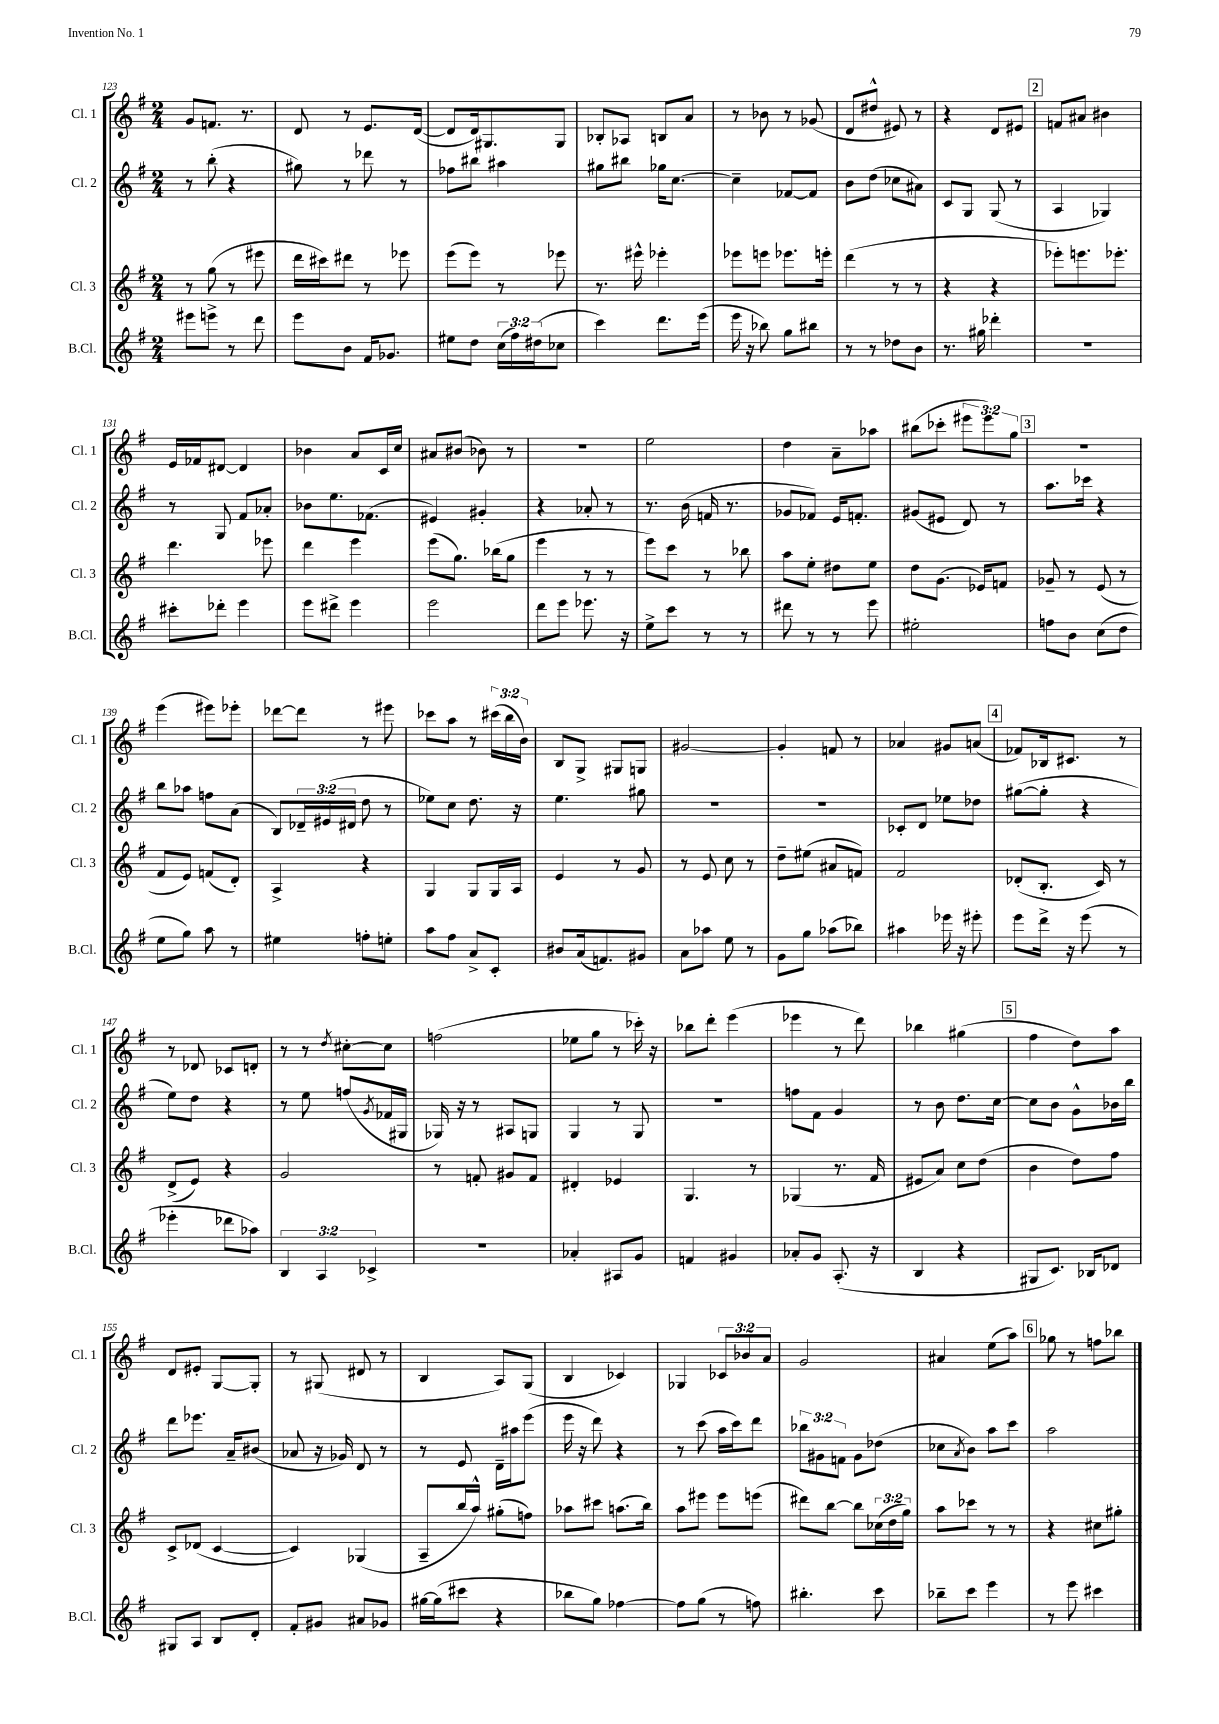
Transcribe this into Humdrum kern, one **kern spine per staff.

**kern	**kern	**kern	**kern
*part4	*part3	*part2	*part1
*staff4	*staff3	*staff2	*staff1
*I"B.Cl.	*I"Cl. 3	*I"Cl. 2	*I"Cl. 1
*I'B.Cl.	*I'Cl. 3	*I'Cl. 2	*I'Cl. 1
*clefG2	*clefG2	*clefG2	*clefG2
*k[f#]	*k[f#]	*k[f#]	*k[f#]
*M2/4	*M2/4	*M2/4	*M2/4
=123	=123	=123	=123
8eee#X\L	8r	8r	8g/L
8eeen^\J	(8gg\	(8bb'\	8.fn/J
8r	8r	4r	.
.	.	.	8.r
8ddd\	8eee#X\	.	.
=124	=124	=124	=124
8eee\L	16ddd\LL	8gg#X\)	8d/
.	16ccc#X\J)	.	.
8b\J	8ddd#X\J	8r	8r
16f#/KL	8r	8ddd-X\	8.e/L
8.g-X/J	.	.	.
.	8eee-X\	8r	.
.	.	.	([16d/Jk
=125	=125	=125	=125
8ee#X\L	(8eee\L	8ff-X\L	8d/L]
8dd\J	8eee\J)	8bb#X\J	16d/k)
.	.	.	8.G#X/
(24cc\LL	8r	4aa#X\	.
24ff#\)	.	.	.
(24dd#X\J	.	.	.
8cc-X\J	8eee-X\	.	8G#/J
=126	=126	=126	=126
4ccc\)	8.r	8gg#X\L	8B-X'/L
.	.	8bb#X\J	8A-X/J
.	16eee#X^^\	.	.
8.ddd\L	4eee-X'\	16gg-X\KL	8Bn/L
.	.	[8.cc\J	.
.	.	.	8a/J
(16eee\Jk	.	.	.
=127	=127	=127	=127
16eee\	8eee-X\L	4cc~\]	8r
16r	.	.	.
8bb-X\)	8eeen\J	.	8b-X\
8gg\L	8.eee-X\L	[8f-X/L	8r
8bb#X\J	.	8f-/J]	(8g-X/
.	16eeen'\Jk	.	.
=128	=128	=128	=128
8r	(4ddd\	8b\L	8d/L
8r	.	(8dd\J	8dd#X^^/J
8dd-X\L	8r	8cc-X\L	8e#X/)
8b\J	8r	8a#X\J)	8r
=129	=129	=129	=129
8.r	4r	8c/L	4r
.	.	8G/J	.
16gg#X\	.	.	.
4ddd-X'\	4r	(8G/	8d/L
.	.	8r	8e#X/J
!!LO:REH:place=s1:t=2
=130	=130	=130	=130
2r	8eee-X'\L)	4A/	8fn/L
.	8.eeen\	.	8a#X/J
.	.	4G-X/)	4b#X\
.	8.eee-X'\J	.	.
!!LO:LB:g=z
=131	=131	=131	=131
8ccc#X'\L	4.ddd\	8r	16e/LL
.	.	.	16f-X/J
8ddd-X'\J	.	8G/	[8d#X/J
4eee\	.	8f#/L	4d#/]
.	8eee-X\	8a-X'/J	.
=132	=132	=132	=132
8eee\L	4ddd\	8b-X\L	4b-X\
8ddd#X^\J	.	8.ee\	.
4eee\	4eee\	.	8a/L
.	.	(8.f-X\J	.
.	.	.	16c/L
.	.	.	16cc/JJ
=133	=133	=133	=133
2eee\	(8eee\L	4e#X/)	8a#X/L
.	8.gg\J)	.	(8b#X/J
.	.	4g#X'/	8b-X\)
.	(16bb-X\KL	.	.
.	8gg\J	.	8r
=134	=134	=134	=134
8ddd\L	4eee\	4r	2r
8eee\J	.	.	.
8.eee-X\	8r	8a-X'/	.
.	8r	8r	.
16r	.	.	.
=135	=135	=135	=135
8ee^\L	8eee\L)	8.r	2ee\
8ccc\J	8ccc\J	.	.
.	.	(16b\	.
8r	8r	16fn/	.
.	.	8.r	.
8r	8bb-X\	.	.
=136	=136	=136	=136
8ddd#X\	8aa\L	8g-X/L	4dd\
8r	8ee'\J	8f-X/J)	.
8r	8dd#X\L	16e/KL	8a~\L
.	.	8.fn'/J	.
8eee\	8ee\J	.	8aa-X\J
=137	=137	=137	=137
2ee#X'\	8dd\L	(8g#X/L	(8bb#X\L
.	(8.g\J	8e#X/J	8ccc-X'\J
.	.	8d/)	12eee#X\L
.	16e-X/KL)	.	.
.	.	.	12eee#\)
.	8fn/J	8r	.
.	.	.	12gg\J
!!LO:REH:place=s1:t=3
=138	=138	=138	=138
8ffn\L	8g-X~/	8.aa\L	2r
8b\J	8r	.	.
.	.	16ccc-X\Jk	.
(8cc\L	(8e/	4r	.
8dd\J	8r	.	.
!!LO:LB:g=z
=139	=139	=139	=139
8ee\L	8f#/L	8bb\L	(4eee\
8gg\J)	8e/J)	8aa-X\J	.
8aa\	(8fn/L	8ffn\L	8eee#X\L)
8r	8d'/J)	(8a\J	8eee-X'\J
=140	=140	=140	=140
4ee#X\	4A^/	8B/L)	[8ddd-X\L
.	.	24d-X~/L	8ddd-\J]
.	.	(24e#X/	.
.	.	24d#X/JJ	.
8ffn'\L	4r	8dd\	8r
8een'\J	.	8r	8eee#X\
=141	=141	=141	=141
8aa\L	4G/	8ee-X\L)	8ccc-X\L
8ff#\J	.	8cc\J	8aa\J
8a^/L	8G/L	8.dd\	8r
8c'/J	16G/L	.	(24ccc#X\LL
.	.	.	24bb\
.	16A/JJ	16r	.
.	.	.	24b\JJ)
=142	=142	=142	=142
8b#X/L	4e/	4.ee\	8B/L
(16a/k	.	.	8G^/J
8.fn/)	.	.	.
.	8r	.	8G#X/L
8g#X/J	8g/	8gg#X\	8Gn/J
=143	=143	=143	=143
8a\L	8r	2r	[2g#X/
8aa-X\J	8e/	.	.
8ee\	8cc\	.	.
8r	8r	.	.
=144	=144	=144	=144
8g\L	8dd~\L	2r	4g#'/]
8gg\J	(8ee#X\J	.	.
(8aa-X\L	8a#X/L	.	8fn/
8bb-X\J)	8fn/J)	.	8r
=145	=145	=145	=145
4aa#X\	2f#/	8c-X'/L	4a-X/
.	.	8d/J	.
16eee-X\	.	8ee-X\L	8g#X/L
16r	.	.	.
8eee#X'\	.	8dd-X\J	(8an/J
!!LO:REH:place=s1:t=4
=146	=146	=146	=146
8eee\L	(8d-X'/L	([8gg#X\L	8f-X/L)
16ddd^\Jk	8.B'/J	8gg#'\J]	16B-X/k
16r	.	.	8.c#X/J
(8eee\	.	4r	.
.	16c/)	.	.
8r	8r	.	8r
!!LO:LB:g=z
=147	=147	=147	=147
4eee-X'\	(8d^/L	8ee\L)	8r
.	8e/J)	8dd\J	8d-X/
8ddd-X\L	4r	4r	8c-X/L
8aa-X\J)	.	.	8dn'/J
=148	=148	=148	=148
6B/	2g/	8r	8r
.	.	8ee\	8r
6A/	.	.	.
.	.	.	8qdd/
.	.	(8ffn/L	[8cc#X'\L
6c-X^/	.	.	.
.	.	8qg/	.
.	.	16f-X/L	8cc#\J]
.	.	16G#X/JJ	.
=149	=149	=149	=149
2r	8r	16G-X/)	(2ffn\
.	.	16r	.
.	8fn'/	8r	.
.	8g#X/L	8A#X/L	.
.	8f/J	8Gn/J	.
=150	=150	=150	=150
4a-X'/	4d#X'/	4G/	8ee-X\L
.	.	.	8gg\J
8A#X/L	4e-X/	8r	8r
8g/J	.	8G/	16ccc-X'\)
.	.	.	16r
=151	=151	=151	=151
4fn/	4.G/	2r	8bb-X\L
.	.	.	8ddd'\J
4g#X/	.	.	(4eee\
.	8r	.	.
=152	=152	=152	=152
8a-X'/L	(4G-X/	8ffn\L	4eee-X\
8g/J	.	8f#\J	.
(8.A'/	8.r	4g/	8r
.	.	.	8ddd\)
16r	16f#/	.	.
=153	=153	=153	=153
4B/	8e#X/L	8r	4bb-X\
.	8a/J)	8b\	.
4r	8cc\L	8.dd\L	(4gg#X\
.	(8dd\J	.	.
.	.	[16cc\Jk	.
!!LO:REH:place=s1:t=5
=154	=154	=154	=154
8G#X/L	4b\	8cc\L]	4ff#\
8.c/J)	.	8b\J	.
.	8dd\L)	8g^^\L	8dd\L)
16B-X/KL	.	.	.
8d-X/J	8ff#\J	16b-X\L	8aa\J
.	.	16bb\JJ	.
!!LO:LB:g=z
=155	=155	=155	=155
8G#X/L	8c^/L	8ddd\L	8d/L
8A/J	(8d-X/J	8.eee-X\J	8e#X'/J
8B/L	[4c/	.	[8G/L
.	.	16a~/KL	.
8d'/J	.	(8b#X/J	8G'/J]
=156	=156	=156	=156
8f#'/L	4c/])	8a-X/	8r
8g#X/J	.	16r	(8G#X/
.	.	16g-X/)	.
8a#X/L	(4G-X/	8d/	8d#X/
8g-X/J	.	8r	8r
=157	=157	=157	=157
[16gg#X\LL	8A~/L	8r	4B/
(16gg#\J]	.	.	.
8ccc#X\J	16bb/L	8e/	.
.	16aa^^/JJ)	.	.
4r	(8gg#X'\L	16d~\LL	8A/L)
.	.	16aa#X\J	.
.	8ffn\J)	(8eee\J	(8G/J
=158	=158	=158	=158
8bb-X\L	8aa-X\L	16eee\	4B/
.	.	16r	.
8gg\J)	8ccc#X\J	8ddd\)	.
[4ff-X\	(8.aan\L	4r	4c-X/)
.	16bb\Jk)	.	.
=159	=159	=159	=159
8ff-\L]	8aa\L	8r	4G-X/
(8gg\J	8eee#X\J	(8ccc\	.
8r	8eee#\L	16aa\LL	12c-X/L
.	.	16ccc\J)	.
.	.	.	12b-X/
8ffn\)	(8eeen\J	8ddd\J	.
.	.	.	12a/J
=160	=160	=160	=160
4.bb#X'\	8ddd#X\L)	12bb-X\L	2g/
.	.	12g#X\	.
.	[8bb\J	.	.
.	.	12fn\J	.
.	8bb\L]	8g#\L	.
8ccc\	(24cc-X\L	(8dd-X\J	.
.	24dd\	.	.
.	24gg\JJ)	.	.
=161	=161	=161	=161
8bb-X~\L	8aa\L	8cc-X\L	4a#X/
.	.	8qa/	.
8ccc\J	8ccc-X\J	8b\J)	.
4eee\	8r	8aa\L	(8ee\L
.	8r	8ccc\J	8aa\J)
!!LO:REH:place=s1:t=6
=162	=162	=162	=162
8r	4r	2aa\	8gg-X\
8eee\	.	.	8r
4ccc#X\	8cc#X\L	.	8ffn\L
.	8gg#X'\J	.	8bb-X\J
==	==	==	==
*-	*-	*-	*-
